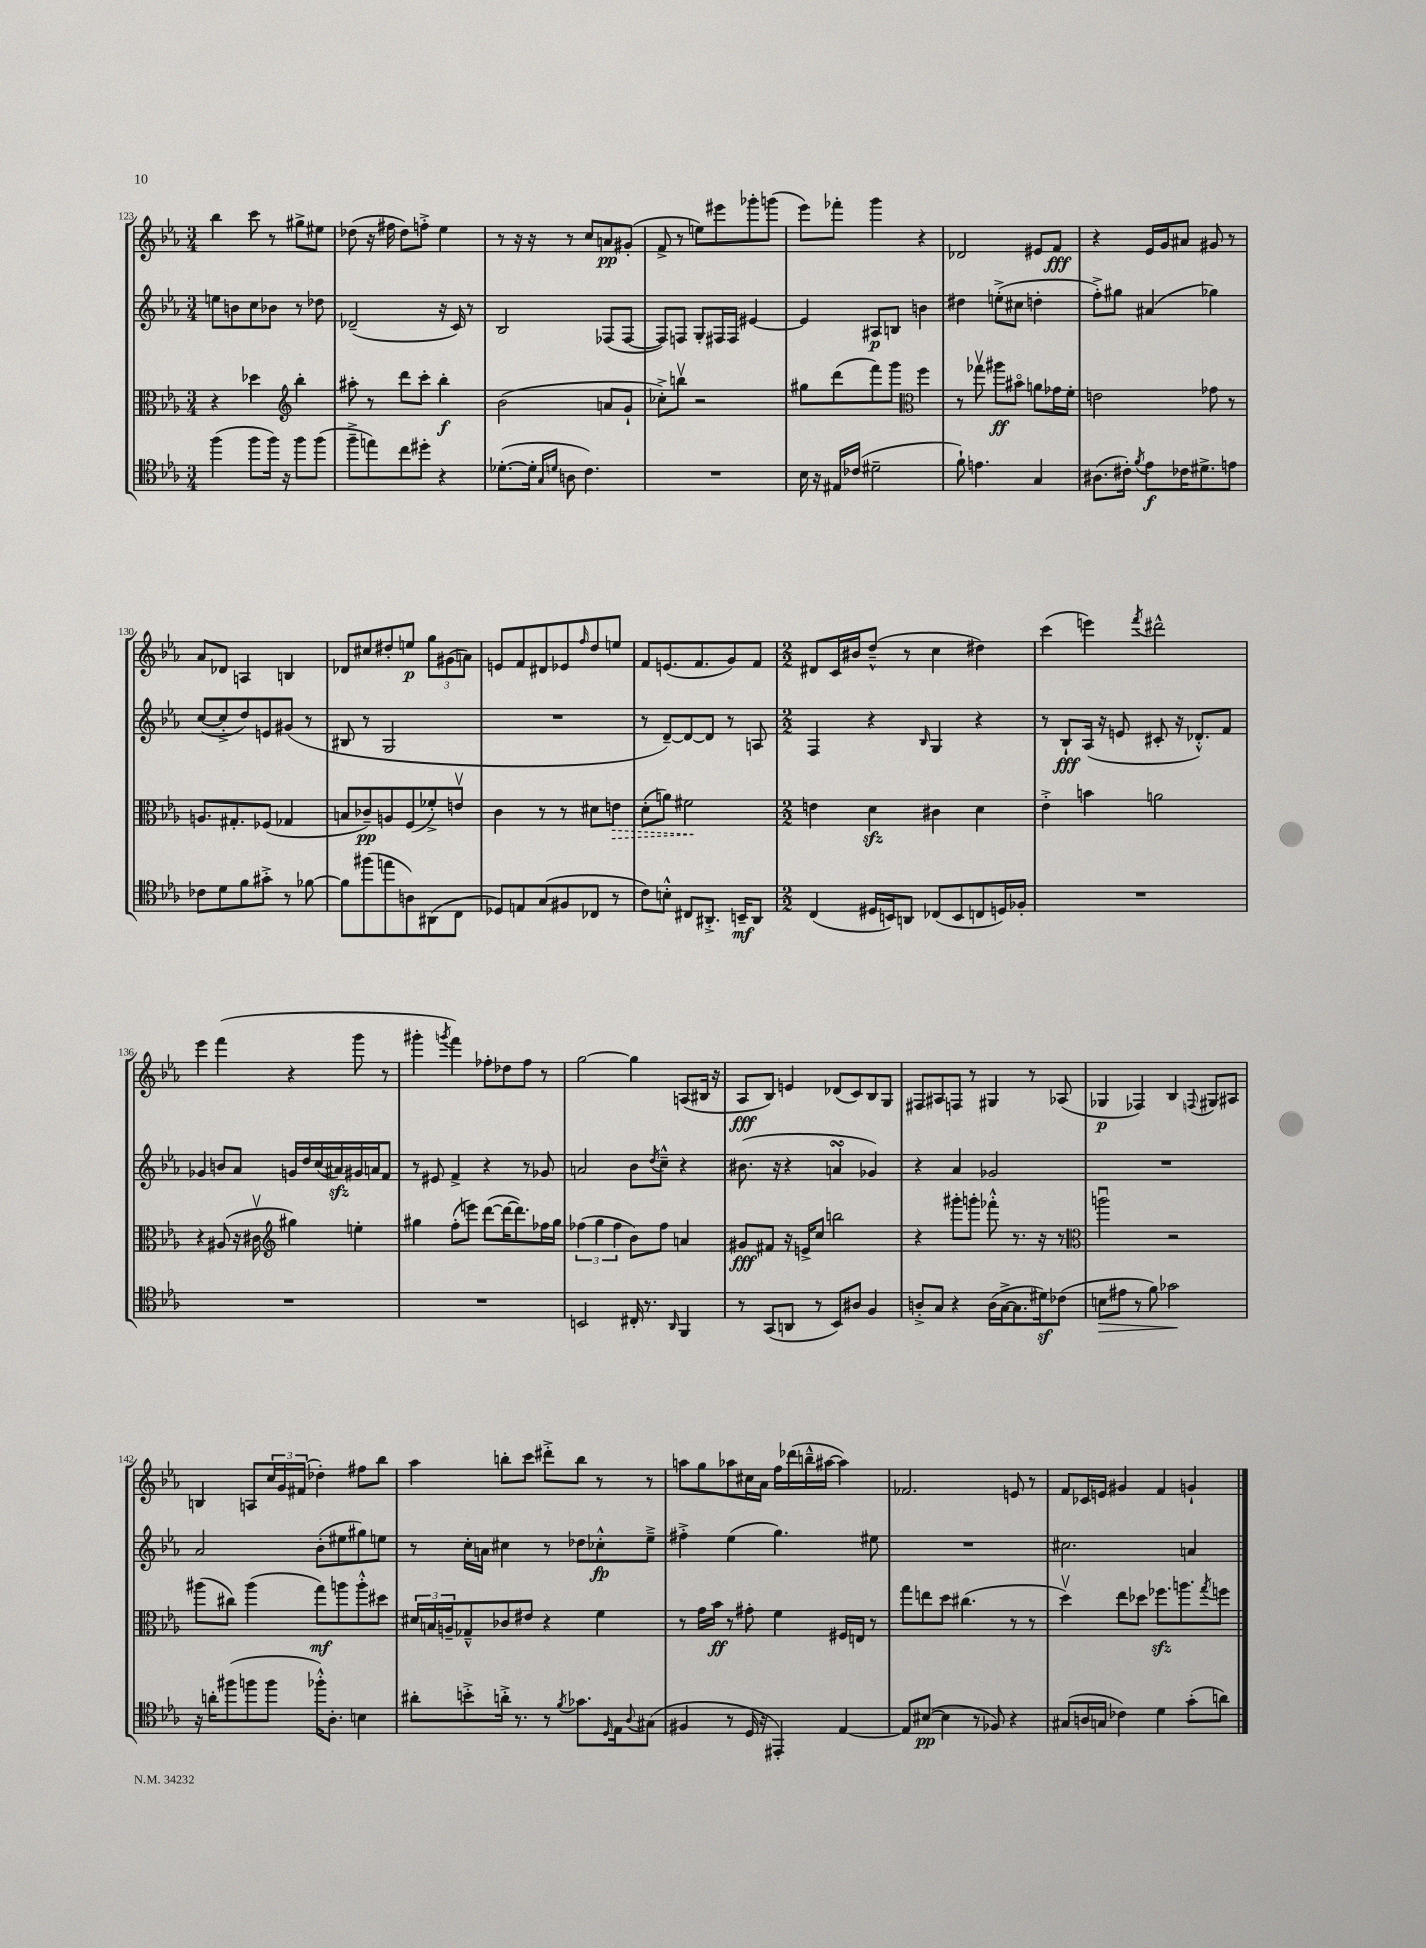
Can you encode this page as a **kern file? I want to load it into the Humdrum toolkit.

**kern	**dynam	**kern	**dynam	**kern	**dynam	**kern	**dynam
*part4	*part4	*part3	*part3	*part2	*part2	*part1	*part1
*staff4	*staff4	*staff3	*staff3	*staff2	*staff2	*staff1	*staff1
*clefC4	*	*clefC3	*	*clefG2	*	*clefG2	*
*k[b-e-a-]	*	*k[b-e-a-]	*	*k[b-e-a-]	*	*k[b-e-a-]	*
*M3/4	*	*M3/4	*	*M3/4	*	*M3/4	*
=123	=123	=123	=123	=123	=123	=123	=123
(4ff\	.	4r	.	8een\L	.	4bb-\	.
.	.	.	.	8bn\	.	.	.
8ff\L	.	4dd-X\	.	8cc\	.	8ccc\	.
16ff\Jk)	.	.	.	8b-X\J	.	8r	.
16r	.	.	.	.	.	.	.
*	*	*clefG2	*	*	*	*	*
8ff\L	.	4bb-'\	.	8r	.	8gg#X^\L	.
(8ff\J	.	.	.	8dd-X\	.	8ee#X\J	.
=124	=124	=124	=124	=124	=124	=124	=124
8ff~^\L	.	8aa#X'\	.	(2d-X~/	.	(8dd-X\	.
8een\)	.	8r	.	.	.	16r	.
.	.	.	.	.	.	16ff#X\	.
8cc\	.	8ddd\L	.	.	.	8dd-\L)	.
8dd#X'\J	.	8ccc'\J	.	.	.	8ffn'^\J	.
4r	.	4bb-'\	f	16r	.	4ee-\	.
.	.	.	.	16c/)	.	.	.
.	.	.	.	8r	.	.	.
=125	=125	=125	=125	=125	=125	=125	=125
([8.d-X'\L	.	(2b-\	.	2B-/	.	8r	.
.	.	.	.	.	.	16r	.
16d-'\Jk]	.	.	.	.	.	16r	.
16qqG/LL	.	.	.	.	.	.	.
16qqdn/JJ	.	.	.	.	.	.	.
8An\	.	.	.	.	.	8r	.
4.c\)	.	.	.	.	.	8cc/L	.
.	.	8an/L	.	(8F-X/L	.	8an/	pp
.	.	8g`/J	.	[8F-/J	.	(8g#X'/J	.
=126	=126	=126	=126	=126	=126	=126	=126
2.r	.	8cc-X'^\L)	.	8F-/L])	.	8f^/	.
.	.	8bbnv\J	.	8Fn/J	.	8r	.
.	.	2r	.	8G'/L	.	8een\L)	.
.	.	.	.	16F#X/L	.	8eee#X\	.
.	.	.	.	16F#/JJ	.	.	.
.	.	.	.	[4e#X/	.	8ggg-X'\	.
.	.	.	.	.	.	(8gggn\J	.
=127	=127	=127	=127	=127	=127	=127	=127
16B-\	.	8gg#X\L	.	4e#/]	.	8eee-\L)	.
16r	.	.	.	.	.	.	.
16E#X/LL	.	(8ddd\	.	.	.	8fff-X'\J	.
(16c-X/JJ	.	.	.	.	.	.	.
2d#X~\	.	8fff\)	.	8A#X/L	p	4ggg\	.
.	.	8ggg\J	.	8Bn/J	.	.	.
*	*	*clefC3	*	*	*	*	*
.	.	4ff\	.	4bn\	.	4r	.
=128	=128	=128	=128	=128	=128	=128	=128
8f`\)	.	8r	.	4dd#X\	.	2d-X/	.
4.en\	.	8gg-Xv\	.	.	.	.	.
.	.	8aa#X\L	ff	(8een'^\L	.	.	.
.	.	8b#X\J	.	8cc#X\J	.	.	.
4G/	.	8an\L	.	4ddn'\	.	8e#X/L	.
.	.	16g-X\L	.	.	.	8f/J	fff
.	.	16f'\JJ	.	.	.	.	.
=129	=129	=129	=129	=129	=129	=129	=129
(8.A#X\L	.	2en\	.	8ff'^\L)	.	4r	.
.	.	.	.	8gg#X\J	.	.	.
16c#X'\Jk)	.	.	.	.	.	.	.
8qf/	.	.	.	.	.	.	.
8e-\L	f	.	.	(4a#X/	.	16e-/LL	.
.	.	.	.	.	.	16g/J	.
16c-X\K	.	.	.	.	.	8a#X/J	.
8.d#X^\	.	.	.	.	.	.	.
.	.	8g-X\	.	4gg-X\)	.	8g#X/	.
8en\J	.	8r	.	.	.	8r	.
!!LO:LB:g=z
=130	=130	=130	=130	=130	=130	=130	=130
8c-X\L	.	8.An/L	.	([8cc/L	.	8a-/L	.
8d\	.	.	.	8cc'^/]	.	8d-X/J	.
.	.	8.G#X'/	.	.	.	.	.
8f\	.	.	.	8dd/)	.	4An/	.
8g#X'^\J	.	(8F-X/J	.	8en/	.	.	.
8r	.	4G-X/	.	(8g#X/J	.	4Bn/	.
[8f-X\	.	.	.	8r	.	.	.
=131	=131	=131	=131	=131	=131	=131	=131
8f-\L]	.	8Bn/L	.	8B#X/	.	8d-X/L	.
(8ff#X\	.	8c-X~/)	pp	8r	.	8cc#X/	.
8een\	.	8An/	.	2G/	.	8dd#X'/	.
8An\)	.	(8F/	.	.	.	8een/J	p
(8AA#X\	.	8f-X'^/)	.	.	.	12gg\L	.
.	.	.	.	.	.	(12g#X\	.
8C\J	.	8env/J	.	.	.	.	.
.	.	.	.	.	.	12an\J)	.
=132	=132	=132	=132	=132	=132	=132	=132
8D-X/L)	.	4c\	.	2.r	.	8en/L	.
8En/	.	.	.	.	.	8f/	.
(8G/	.	8r	.	.	.	8d#X/	.
8F#X/	.	8r	.	.	.	8e-X/	.
.	.	.	.	.	.	16qqff/	.
8C-X/J	.	8d#X\L	.	.	.	8dd/	.
!	!	!	!LO:HP:b	!	!	!	!
8r	.	8en\J	>	.	.	8een/J	.
=133	=133	=133	=133	=133	=133	=133	=133
8c\L)	.	(8d'\L	.	8r	.	8f/L	.
8Bn'^^\J	.	8an\J)	.	[8d~/L)	.	(8.en/	.
8C#X/L	.	2f#X\	.	8d/_	.	.	.
.	.	.	.	.	.	8.f/	.
8.AA#X'^/J	.	.	.	8d/J]	.	.	.
.	.	.	.	8r	.	8g/)	.
16BBn~/KL	mf	.	.	.	.	.	.
8AA#/J	.	.	.	8An/	.	8f/J	.
.	.	.	]	.	.	.	.
=134	=134	=134	=134	=134	=134	=134	=134
*M2/2	*	*M2/2	*	*M2/2	*	*M2/2	*
(4C/	.	4en\	.	4F/	.	8d#X/L	.
.	.	.	.	.	.	16c/L	.
.	.	.	.	.	.	16b#X/J	.
16D#X/LL	.	4dzz\	.	4r	.	(8dd~^^/J	.
16BBn/J)	.	.	.	.	.	.	.
8AAn/J	.	.	.	.	.	8r	.
.	.	.	.	16qqB-/	.	.	.
(8C-X/L	.	4c#X\	.	4G/	.	4cc\	.
8BB/	.	.	.	.	.	.	.
8Cn/	.	4d\	.	4r	.	4dd#X\)	.
16Dn/L)	.	.	.	.	.	.	.
16F-X'/JJ	.	.	.	.	.	.	.
=135	=135	=135	=135	=135	=135	=135	=135
1r	.	4e-'^\	.	8r	.	(4ccc\	.
.	.	.	.	8B-`/L	fff	.	.
.	.	4bn\	.	(16A-/Jk	.	4eeen\)	.
.	.	.	.	16r	.	.	.
.	.	.	.	8en/	.	.	.
.	.	.	.	.	.	8qfff/	.
.	.	2an\	.	8c#X'/	.	2ddd#X^^\	.
.	.	.	.	16r	.	.	.
.	.	.	.	8.d-X'^^/L)	.	.	.
.	.	.	.	8f/J	.	.	.
!!LO:LB:g=z
=136	=136	=136	=136	=136	=136	=136	=136
1r	.	4r	.	4g-X/	.	4eee-\	.
.	.	(8A#X/	.	8bn/L	.	(4fff\	.
.	.	16r	.	8a-/J	.	.	.
.	.	16c#Xv\	.	.	.	.	.
*	*	*clefG2	*	*	*	*	*
.	.	4gg#X\)	.	16gn/LL	.	4r	.
.	.	.	.	16dd/	.	.	.
.	.	.	.	(16cc/	.	.	.
.	.	.	.	16a#Xzz/)	.	.	.
.	.	4een'\	.	16g#X/	.	8ggg\	.
.	.	.	.	16an/J	.	.	.
.	.	.	.	8f/J	.	8r	.
=137	=137	=137	=137	=137	=137	=137	=137
1r	.	4gg#X\	.	8r	.	4ggg#X'\	.
.	.	.	.	8e#X/	.	.	.
.	.	.	.	.	.	8qgggn/	.
.	.	(8ff'\L	.	4f^/	.	4fff\)	.
.	.	8eeen\J)	.	.	.	.	.
.	.	([8ddd\L	.	4r	.	8ff-X'\L	.
.	.	16ddd\K_	.	.	.	8dd-X\	.
.	.	8.ddd\])	.	.	.	.	.
.	.	.	.	8r	.	8ff-\J	.
.	.	16ff-X\L	.	8g-X/	.	8r	.
.	.	16gg#\JJ	.	.	.	.	.
=138	=138	=138	=138	=138	=138	=138	=138
2BBn/	.	(6ff-X\	.	2an/	.	[2gg\	.
.	.	6gg\	.	.	.	.	.
.	.	6ff-\	.	.	.	.	.
16C#X'/	.	8b-\L)	.	8b-\L	.	4gg\]	.
8.r	.	.	.	.	.	.	.
.	.	.	.	8qdd/	.	.	.
.	.	8ff-\J	.	8cc~^^\J	.	.	.
16qqAA-/	.	.	.	.	.	.	.
4FF/	.	4an/	.	4r	.	(8An/L	.
.	.	.	.	.	.	16B#X/Jk	.
.	.	.	.	.	.	16r	.
=139	=139	=139	=139	=139	=139	=139	=139
8r	.	8g#X/L	fff	(8.b#X\	.	8A-/L	fff
(8GG/L	.	8f#X/J	.	.	.	8B-/J)	.
.	.	.	.	16r	.	.	.
8AAn/J	.	16r	.	4r	.	4en/	.
.	.	16en^/KL	.	.	.	.	.
8r	.	8cc/J	.	.	.	.	.
8BB-/L)	.	2bbn\	.	4ansSsS/	.	(8d-X/L	.
8A#X/J	.	.	.	.	.	8c/)	.
4F/	.	.	.	4g-X/)	.	8B-/	.
.	.	.	.	.	.	8G/J	.
=140	=140	=140	=140	=140	=140	=140	=140
8An'^/L	.	4r	.	4r	.	8F#X/L	.
8G/J	.	.	.	.	.	8A#X/	.
4r	.	8ggg#X'\L	.	4a-/	.	8Fn/J	.
.	.	8gggn'\J	.	.	.	8r	.
(16A\LL	.	8fff-X'^^\	.	2g-X/	.	4G#X/	.
[16G^\J	.	.	.	.	.	.	.
8.G\]	.	8.r	.	.	.	.	.
.	.	.	.	.	.	8r	.
16d#Xz\k)	.	16r	.	.	.	.	.
(8c-X\J	.	8r	.	.	.	(8A-X/	.
=141	=141	=141	=141	=141	=141	=141	=141
*	*	*clefC3	*	*	*	*	*
!	!LO:HP:b	!	!	!	!	!	!
8Bn\L	>	2aanu\	.	1r	.	4G-X/	p
8e#X\J	.	.	.	.	.	.	.
8r	.	.	.	.	.	4F-X/)	.
8f\)	.	.	.	.	.	.	.
2g-X\	.	2r	.	.	.	4B-/	.
.	.	.	.	.	.	8qqFn/	.
.	.	.	.	.	.	8G#X/L	.
.	.	.	.	.	.	8A#X/J	.
.	]	.	.	.	.	.	.
!!LO:LB:g=z
=142	=142	=142	=142	=142	=142	=142	=142
16r	.	(8aa#X\L	.	2a-/	.	4Bn/	.
16an'\KL	.	.	.	.	.	.	.
(8ff#X\	.	8cc#X\J)	.	.	.	.	.
8ffn\	.	(4aa#\	.	.	.	8An/L	.
8ff\J	.	.	.	.	.	24cc/L	.
.	.	.	.	.	.	24g/	.
.	.	.	.	.	.	(24f#X/JJ	.
16ff-X'^^\KL)	.	8gg\L)	mf	(8b-'\L	.	4dd-X'\)	.
8.A-'\J	.	.	.	.	.	.	.
.	.	8aan\	.	8ee#X\	.	.	.
4Bn\	.	8aa'^^\	.	8gg#X\)	.	8ff#X\L	.
.	.	8dd#X\J	.	8een\J	.	8bb-\J	.
=143	=143	=143	=143	=143	=143	=143	=143
8a#X'\L	.	24d#X/LL	.	8r	.	4aa-\	.
.	.	24Bn/	.	.	.	.	.
.	.	24An~/J	.	.	.	.	.
8bn'^\	.	8G-X~^^/	.	16cc'\LL	.	.	.
.	.	.	.	16an\JJ	.	.	.
16an'^\Jk	.	8c-X/	.	4cc#X\	.	8bbn'\L	.
8.r	.	.	.	.	.	.	.
.	.	8e#X/J	.	.	.	8ccc\J	.
8r	.	4r	.	8r	.	8ddd#X'^\L	.
8qf/	.	.	.	.	.	.	.
8.g-X\L	.	.	.	8dd-X\L	.	8bb\J	.
.	.	4f\	.	8cc-X'^^\	fp	8r	.
16qqD/	.	.	.	.	.	.	.
16E-\k	.	.	.	.	.	.	.
8qqA-/	.	.	.	.	.	.	.
(8G#X\J	.	.	.	8ee-~^\J	.	8r	.
=144	=144	=144	=144	=144	=144	=144	=144
4F#X/	.	8r	.	4ff#X'^\	.	8aan\L	.
.	.	16g\LL	.	.	.	8gg\	.
.	.	16b-\JJ	ff	.	.	.	.
8r	.	8r	.	(4ee-\	.	8aa-X\	.
16D/	.	8g#X'\	.	.	.	16cc#X\L	.
16r	.	.	.	.	.	16a-\JJ	.
4EE#X'/)	.	4f\	.	4.gg\)	.	16ff\LL	.
.	.	.	.	.	.	(16ddd-X\	.
.	.	.	.	.	.	16bbn~^^\	.
.	.	.	.	.	.	[16aa#X\JJ	.
[4E-/	.	16F#X/LL	.	.	.	4aa#\])	.
.	.	16En/JJ	.	.	.	.	.
.	.	8r	.	8ee#X\	.	.	.
=145	=145	=145	=145	=145	=145	=145	=145
8E-/L]	.	8gg\L	.	1r	.	2.f-X/	.
([8B#X/J	pp	8een\	.	.	.	.	.
4B#\]	.	8dd\J	.	.	.	.	.
.	.	(4.cc#X\	.	.	.	.	.
8r	.	.	.	.	.	.	.
8F-X/)	.	.	.	.	.	.	.
4r	.	8r	.	.	.	8en/	.
.	.	8r	.	.	.	8r	.
=146	=146	=146	=146	=146	=146	=146	=146
(8G#X/L	.	4ddv\)	.	2.cc#X\	.	8f/L	.
16An/L	.	.	.	.	.	16c-X/L	.
16Gn/JJ	.	.	.	.	.	16en/JJ	.
4c-X\)	.	8ee-\L	.	.	.	4g#X/	.
.	.	8dd-X\J	.	.	.	.	.
4d\	.	8.ff-Xzz\L	.	.	.	4f/	.
.	.	8.aan\	.	.	.	.	.
(8g'\L	.	.	.	4an/	.	4gn`/	.
.	.	8qgg/	.	.	.	.	.
8an\J)	.	8ffn\J	.	.	.	.	.
==	==	==	==	==	==	==	==
*-	*-	*-	*-	*-	*-	*-	*-
